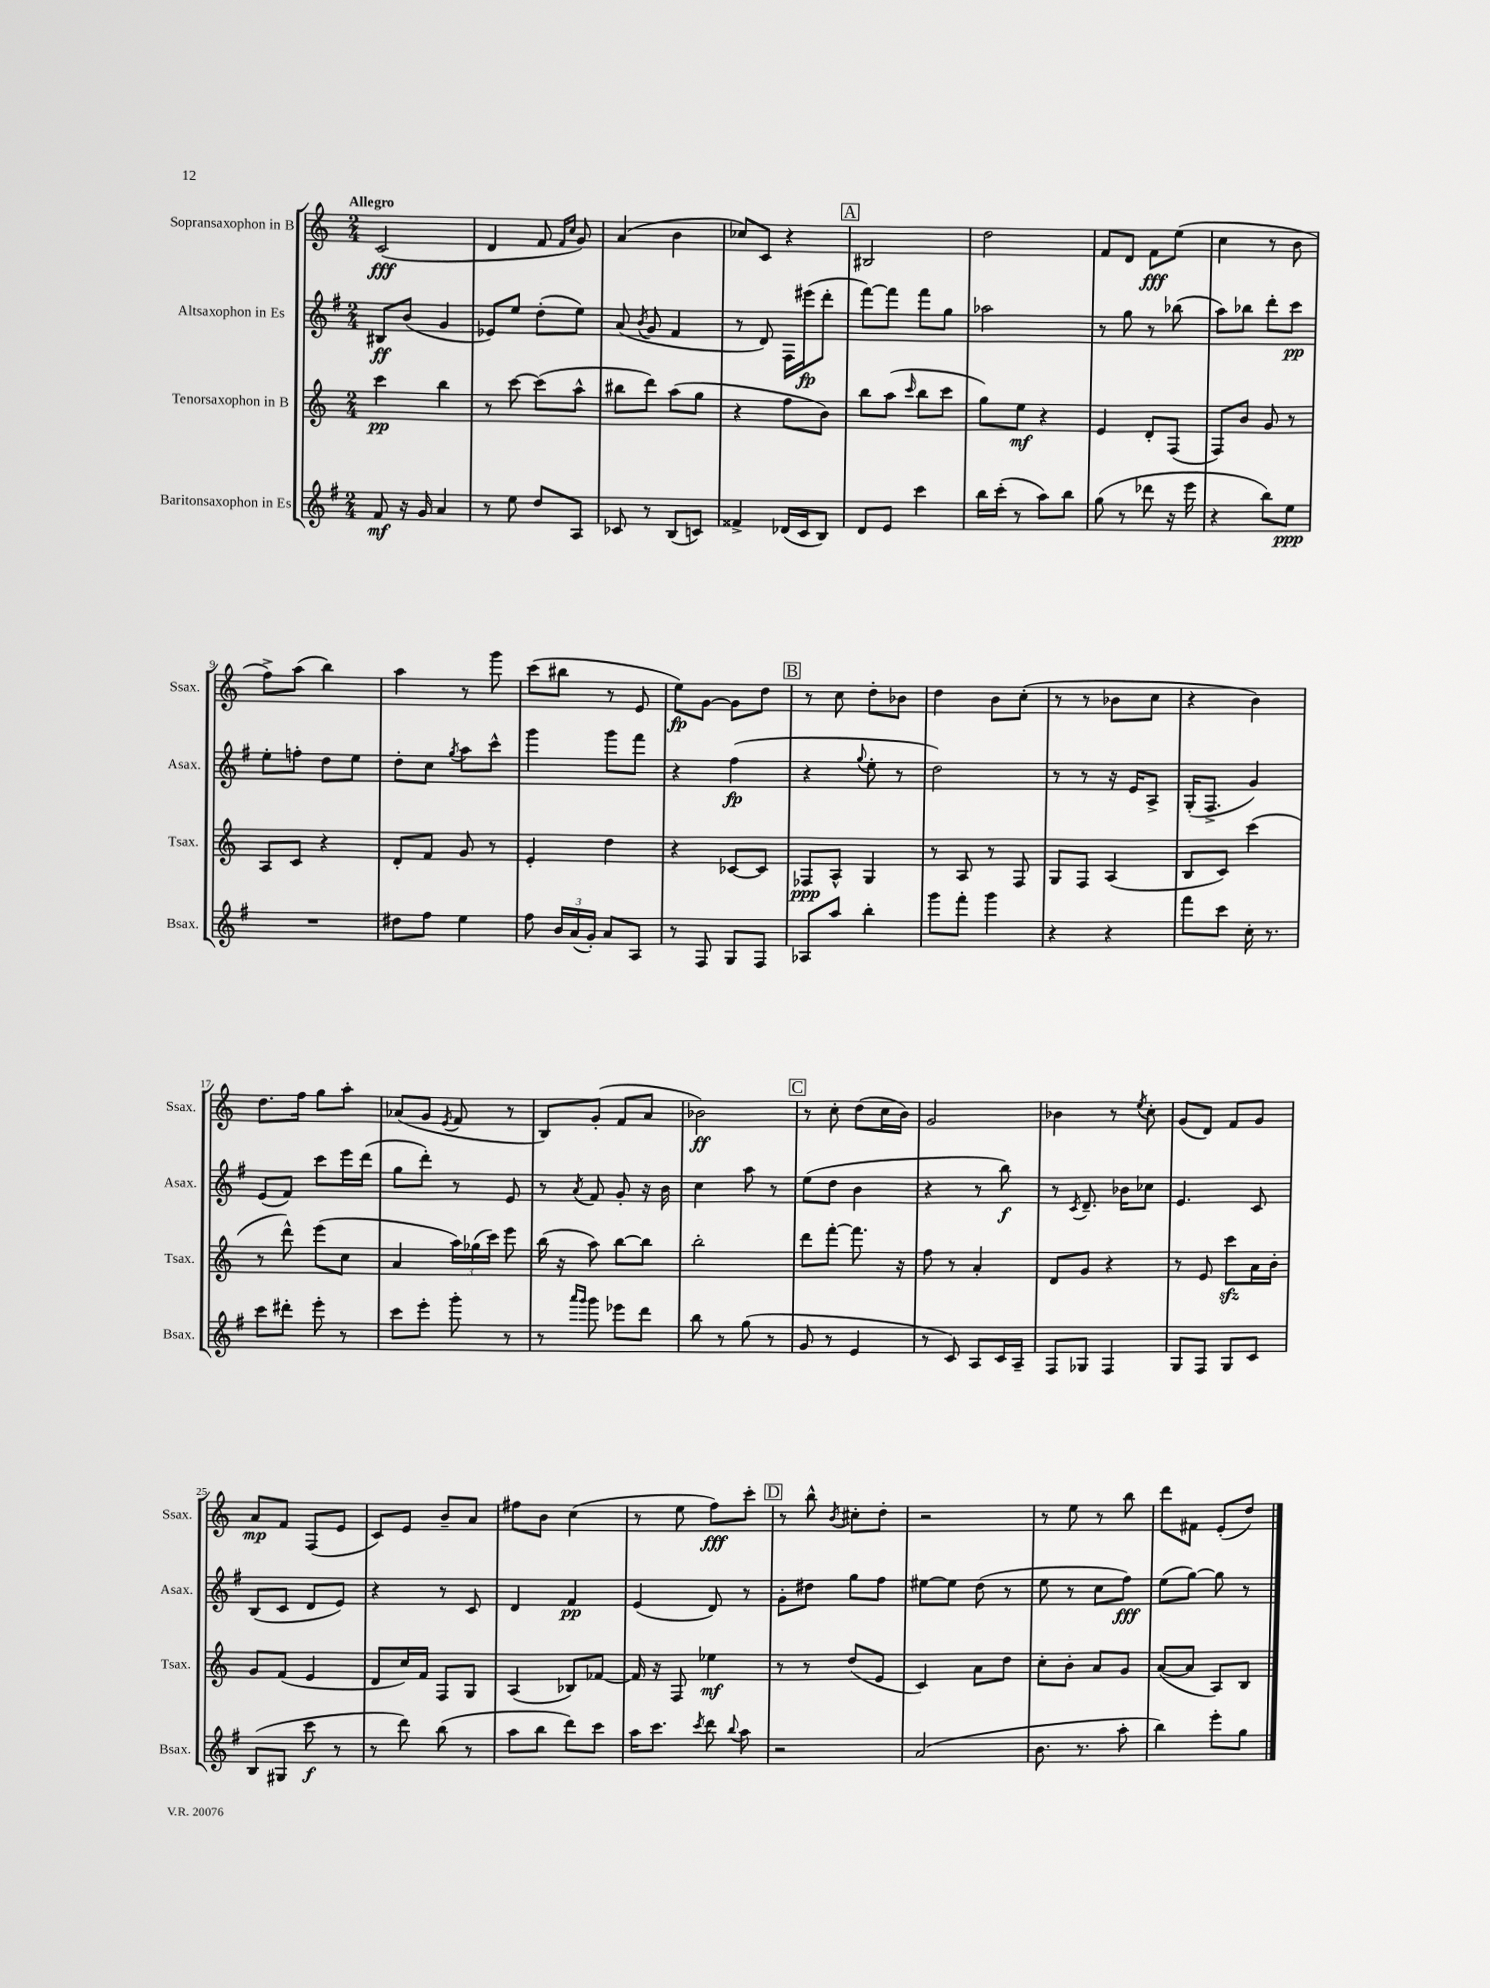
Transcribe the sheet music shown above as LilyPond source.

<<
\new StaffGroup <<
\new Staff = "s0" \with { instrumentName = "Sopransaxophon in B" shortInstrumentName = "Ssax." } {
    \clef treble \key c \major \numericTimeSignature \time 2/4 \tempo "Allegro"
    \autoBeamOff c'2\fff( |
    d'4 f'8 \grace { f'16[ c''16] } g'8) |
    a'4( b'4 |
    ces''8[) c'8] r4 |
    \mark \markup { \box "A" } bis2 |
    d''2 |
    f'8[ d'8] f'8[\fff e''8]( |
    c''4 r8 b'8 |
    f''8[->) a''8]( b''4) |
    a''4 r8 g'''8 |
    c'''8[( bis''8] r8 e'8 |
    e''8[\fp) g'8]~ g'8[ d''8] |
    \mark \markup { \box "B" } r8 c''8 d''8[-. bes'8] |
    d''4 b'8[ c''8]-.( |
    r8 r8 bes'8[ c''8] |
    r4 b'4) |
    d''8.[ f''16] g''8[ a''8]-. |
    aes'8[( g'8] \acciaccatura { e'8 } f'8 r8 |
    b8[) g'8]-.( f'8[ a'8] |
    bes'2\ff) |
    \mark \markup { \box "C" } r8 c''8-. d''8[( c''16 b'16]) |
    g'2 |
    bes'4 r8 \acciaccatura { e''8 } c''8-. |
    g'8[( d'8]) f'8[ g'8] |
    a'8[\mp f'8] f8[( e'8] |
    c'8[) e'8] b'8[-- a'8] |
    fis''8[ b'8] c''4( |
    r8 e''8 f''8[\fff) c'''8]-. |
    \mark \markup { \box "D" } r8 b''8-^ \acciaccatura { b'8 } cis''8[-. d''8]-. |
    r2 |
    r8 e''8 r8 b''8 |
    d'''8[ fis'8] e'8[-.( d''8]) \bar "|." |
}
\new Staff = "s1" \with { instrumentName = "Altsaxophon in Es" shortInstrumentName = "Asax." } {
    \clef treble \key g \major \numericTimeSignature \time 2/4
    \autoBeamOff bis8[\ff b'8]( g'4 |
    ees'8[) e''8] d''8[-.( e''8]) |
    a'8( \acciaccatura { b'8 } g'8 fis'4 |
    r8 d'8) fis16[ eis'''16\fp( d'''8]-. |
    \mark \markup { \box "A" } fis'''8[~) fis'''8] fis'''8[ g''8] |
    aes''2 |
    r8 g''8 r8 bes''8( |
    a''8[) bes''8] d'''8[-. c'''8]\pp |
    e''8[-. f''8]-. d''8[ e''8] |
    d''8[-. c''8] \acciaccatura { g''8 } a''8[ c'''8]-^ |
    g'''4 g'''8[ fis'''8] |
    r4 fis''4\fp( |
    \mark \markup { \box "B" } r4 \appoggiatura { g''8 } e''8-. r8 |
    d''2) |
    r8 r8 r16 e'16[ a8]-> |
    g16[-.( fis8.]-> g'4) |
    e'8[( fis'8]) c'''8[ e'''16 d'''16]( |
    g''8[ d'''8]-.) r8 e'8 |
    r8 \acciaccatura { a'8 } fis'8 g'8-. r16 b'16 |
    c''4 a''8 r8 |
    \mark \markup { \box "C" } e''8[( d''8] b'4 |
    r4 r8 b''8\f) |
    r8 \acciaccatura { c'8 } d'8.-- bes'16[ ces''8] |
    e'4. c'8 |
    b8[( c'8] d'8[ e'8]) |
    r4 r8 c'8 |
    d'4 fis'4\pp |
    e'4( d'8) r8 |
    \mark \markup { \box "D" } g'8[-. dis''8] g''8[ fis''8] |
    eis''8[~ eis''8] d''8( r8 |
    e''8 r8 c''8[ fis''8]\fff) |
    e''8[( g''8]~) g''8 r8 \bar "|." |
}
\new Staff = "s2" \with { instrumentName = "Tenorsaxophon in B" shortInstrumentName = "Tsax." } {
    \clef treble \key c \major \numericTimeSignature \time 2/4
    \autoBeamOff c'''4\pp b''4 |
    r8 c'''8~ c'''8[( a''8]-^ |
    bis''8[ d'''8]) a''8[( g''8] |
    r4 f''8[ b'8]) |
    \mark \markup { \box "A" } b''8[ a''8]( \grace { c'''16 } b''8[ c'''8] |
    g''8[) e''8]\mf r4 |
    e'4 d'8[-. f8]( |
    f8[) b'8] g'8 r8 |
    a8[ c'8] r4 |
    d'8[-. f'8] g'8 r8 |
    e'4-. d''4 |
    r4 ces'8[~ ces'8] |
    \mark \markup { \box "B" } fes8[\ppp a8]-^ g4 |
    r8 a8 r8 f8 |
    g8[ f8] a4( |
    b8[ c'8]) c'''4( |
    r8 d'''8-^) e'''8[( c''8] |
    a'4 \tuplet 3/2 { a''16[) ges''16( c'''16]) } e'''8 |
    b''16( r16 a''8) b''8[~ b''8] |
    b''2-. |
    \mark \markup { \box "C" } d'''8[ f'''8]~-. f'''8. r16 |
    f''8 r8 a'4-. |
    d'8[ g'8] r4 |
    r8 e'8 c'''8[\sfz a'16 b'16]-. |
    g'8[ f'8]( e'4 |
    d'8[ c''16) f'16] f8[ g8] |
    a4( bes8[) fes'8]~ |
    fes'16 r16 f8 ees''4\mf |
    \mark \markup { \box "D" } r8 r8 d''8[( e'8] |
    c'4) a'8[ d''8] |
    c''8[-. b'8]-. a'8[ g'8] |
    a'8[~( a'8] a8[) b8] \bar "|." |
}
\new Staff = "s3" \with { instrumentName = "Baritonsaxophon in Es" shortInstrumentName = "Bsax." } {
    \clef treble \key g \major \numericTimeSignature \time 2/4
    \autoBeamOff fis'8\mf r16 g'16 a'4 |
    r8 e''8 d''8[ a8] |
    ces'8 r8 b8[( c'8]) |
    fisis'4-> des'16[( c'16 b8]) |
    \mark \markup { \box "A" } d'8[ e'8] c'''4 |
    b''16[ c'''16]-.( r8 a''8[) b''8] |
    g''8( r8 des'''8 r16 e'''16 |
    r4 b''8[) e''8]\ppp |
    R2 |
    dis''8[ fis''8] e''4 |
    fis''8 \tuplet 3/2 { b'16[ a'16( g'16]-.) } a'8[ a8] |
    r8 fis8 g8[ fis8] |
    \mark \markup { \box "B" } aes8[ a''8] b''4-. |
    g'''8[ fis'''8]-. g'''4 |
    r4 r4 |
    fis'''8[ c'''8] c''16-. r8. |
    c'''8[ dis'''8]-. e'''8-. r8 |
    c'''8[ e'''8]-. g'''8-. r8 |
    r8 \grace { a'''16[ g'''16] } g'''8 ees'''8[ d'''8] |
    b''8 r8 g''8( r8 |
    \mark \markup { \box "C" } g'8 r8 e'4 |
    r8 c'8) a8[ c'16 a16]-- |
    fis8[ ges8] fis4 |
    g8[ fis8] g8[ c'8] |
    b8[( gis8] c'''8\f r8 |
    r8 d'''8) b''8( r8 |
    a''8[ b''8] d'''8[) c'''8] |
    a''16[ c'''8.] \acciaccatura { c'''8 } d'''8 \appoggiatura { b''8 } a''8 |
    \mark \markup { \box "D" } r2 |
    a'2( |
    b'8. r8. a''8-. |
    b''4) e'''8[-. g''8] \bar "|." |
}
>>
>>
